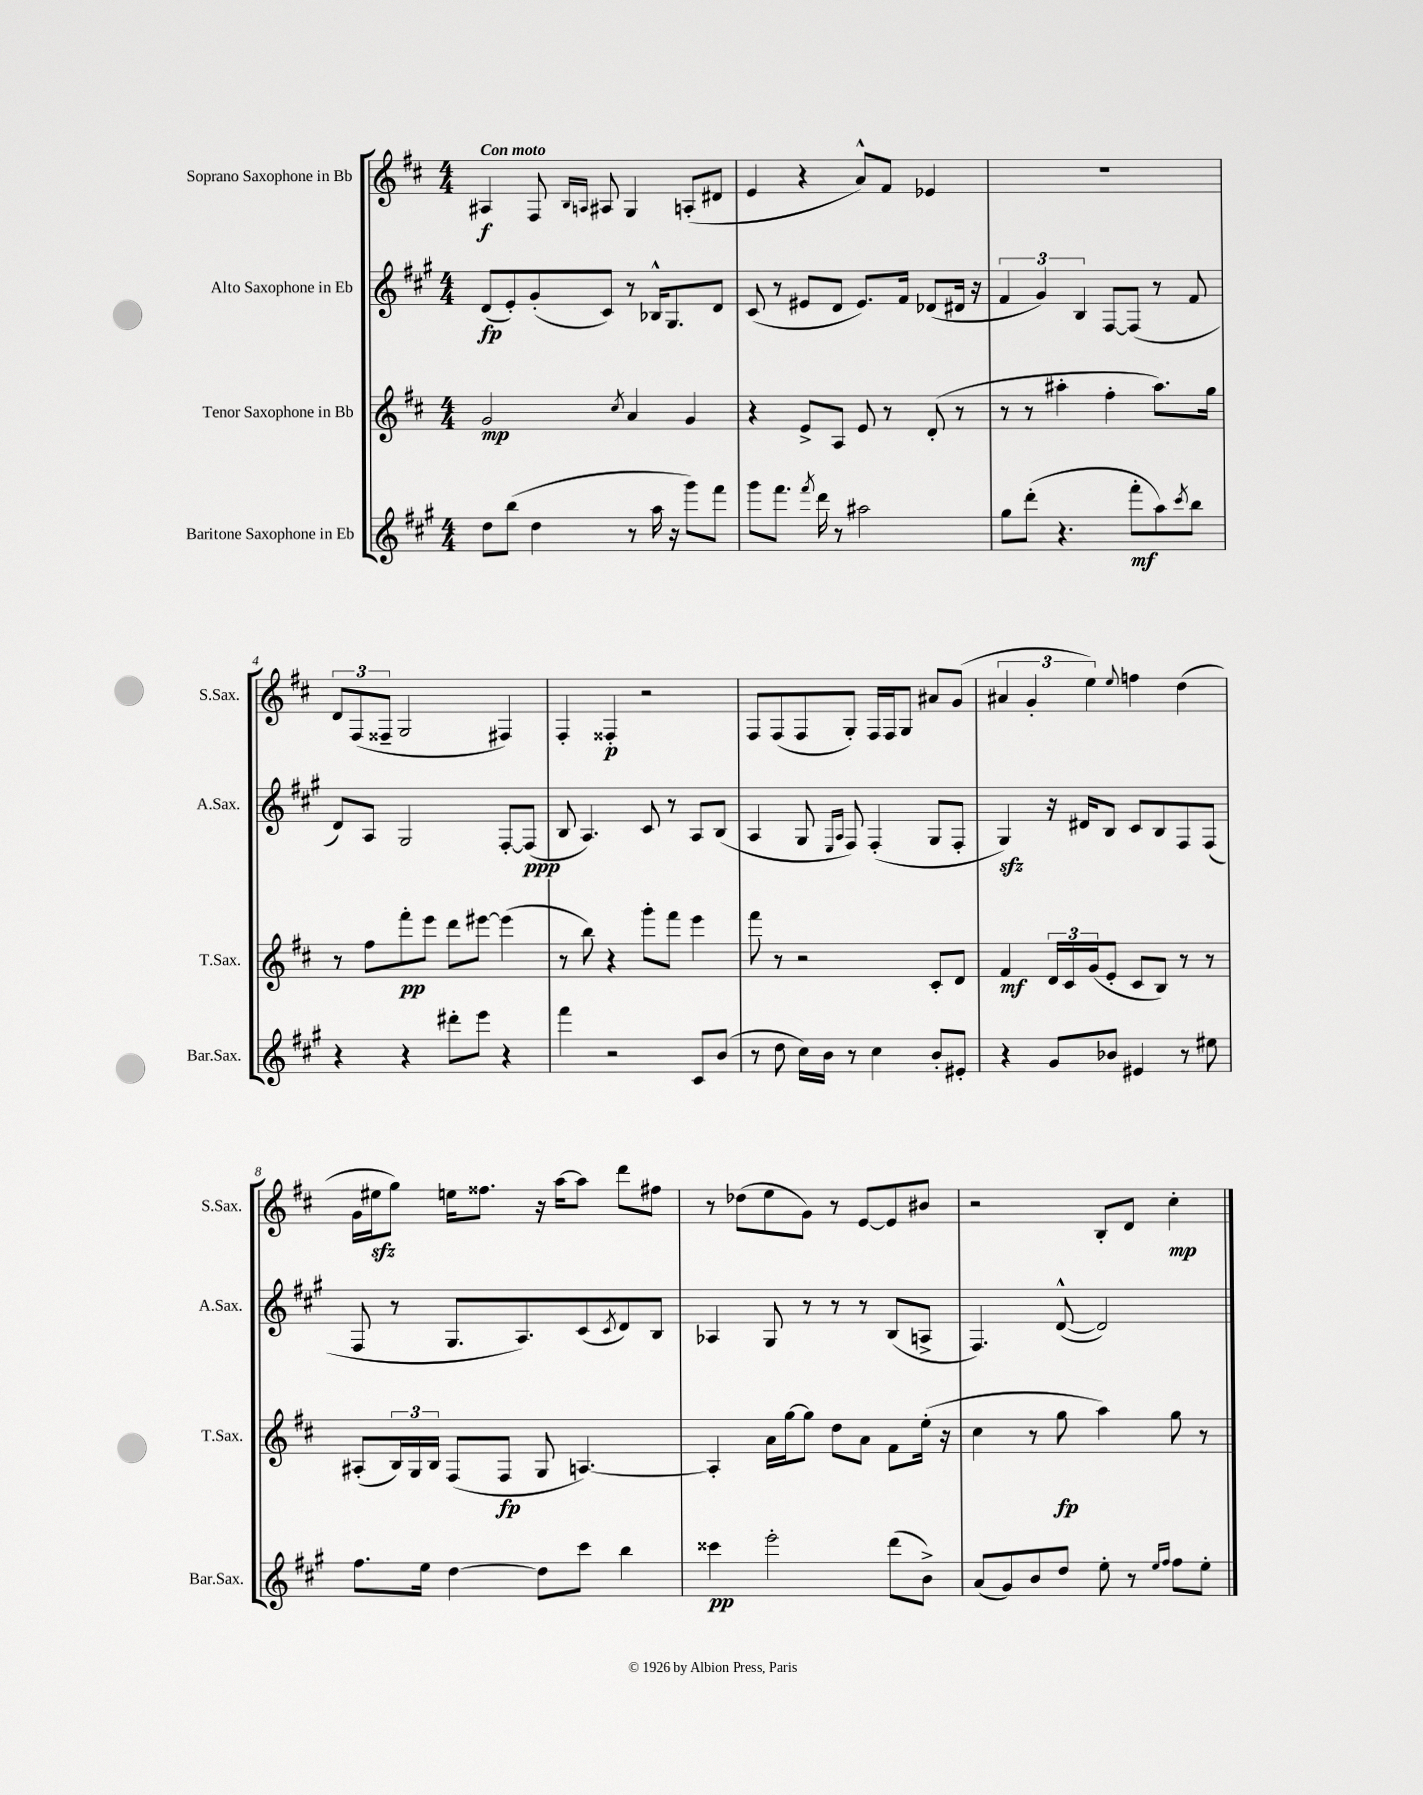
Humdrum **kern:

**kern	**dynam	**kern	**dynam	**kern	**dynam	**kern	**dynam
*part4	*part4	*part3	*part3	*part2	*part2	*part1	*part1
*staff4	*staff4	*staff3	*staff3	*staff2	*staff2	*staff1	*staff1
*I"Baritone Saxophone in Eb	*	*I"Tenor Saxophone in Bb	*	*I"Alto Saxophone in Eb	*	*I"Soprano Saxophone in Bb	*
*I'Bar.Sax.	*	*I'T.Sax.	*	*I'A.Sax.	*	*I'S.Sax.	*
*clefG2	*	*clefG2	*	*clefG2	*	*clefG2	*
*k[f#c#g#]	*	*k[f#c#]	*	*k[f#c#g#]	*	*k[f#c#]	*
*M4/4	*	*M4/4	*	*M4/4	*	*M4/4	*
=1	=1	=1	=1	=1	=1	=1	=1
!	!	!	!	!	!	!LO:TX:a:B:t=Con moto	!
8dd\L	.	2g/	mp	(8d/L	fp	4A#X/	f
(8bb\J	.	.	.	8e'/)	.	.	.
4dd\	.	.	.	(8g#'/	.	8F#/	.
.	.	.	.	.	.	16qqB/LL	.
.	.	.	.	.	.	16qqAn/JJ	.
.	.	.	.	8c#/J)	.	8A#X/	.
.	.	8qcc#/	.	.	.	.	.
8r	.	4a/	.	8r	.	4G/	.
16aa\	.	.	.	16B-X^^/KL	.	.	.
16r	.	.	.	8.G#/	.	.	.
8ggg#\L)	.	4g/	.	.	.	(8An'/L	.
8fff#\J	.	.	.	8d/J	.	8d#X/J	.
=2	=2	=2	=2	=2	=2	=2	=2
8ggg#\L	.	4r	.	(8c#/	.	4e/	.
8.fff#\J	.	.	.	8r	.	.	.
.	.	8e^/L	.	8e#X/L	.	4r	.
8qfff#/	.	.	.	.	.	.	.
16ddd\	.	.	.	.	.	.	.
8r	.	8A/J	.	8d/J	.	.	.
2aa#X\	.	8e/	.	8.e#/L)	.	8a^^/L)	.
.	.	8r	.	.	.	8f#/J	.
.	.	.	.	16f#/Jk	.	.	.
.	.	(8d'/	.	(8d-X/L	.	4e-X/	.
.	.	8r	.	16d#X/Jk	.	.	.
.	.	.	.	16r	.	.	.
=3	=3	=3	=3	=3	=3	=3	=3
8gg#\L	.	8r	.	6f#/	.	1r	.
(8ddd'\J	.	8r	.	.	.	.	.
.	.	.	.	6g#/)	.	.	.
4.r	.	4aa#X'\	.	.	.	.	.
.	.	.	.	6B/	.	.	.
.	.	4ff#'\	.	[8F#/L	.	.	.
8fff#'\L	mf	.	.	(8F#/J]	.	.	.
8aa\)	.	8.aa#\L)	.	8r	.	.	.
8qccc#/	.	.	.	.	.	.	.
8bb\J	.	.	.	8f#/	.	.	.
.	.	16gg\Jk	.	.	.	.	.
!!LO:LB:g=z
=4	=4	=4	=4	=4	=4	=4	=4
4r	.	8r	.	8d/L)	.	12d/L	.
.	.	.	.	.	.	(12F#/	.
.	.	8ff#\L	.	8A/J	.	.	.
.	.	.	.	.	.	12F##X~/J	.
4r	.	8fff#'\	pp	2G#/	.	2G/	.
.	.	8eee\J	.	.	.	.	.
8ddd#X'\L	.	8ddd\L	.	.	.	.	.
8eee\J	.	[8eee#X\J	.	.	.	.	.
4r	.	(4eee#\]	.	[8F#'/L	.	4F#X/)	.
.	.	.	.	(8F#/J]	ppp	.	.
=5	=5	=5	=5	=5	=5	=5	=5
4fff#\	.	8r	.	8B/	.	4F#'/	.
.	.	8bb\)	.	4.A/)	.	.	.
2r	.	4r	.	.	.	4F##X'/	p
.	.	8ggg'\L	.	8c#/	.	2r	.
.	.	8fff#\J	.	8r	.	.	.
8c#/L	.	4eee\	.	8A/L	.	.	.
(8b/J	.	.	.	(8B/J	.	.	.
=6	=6	=6	=6	=6	=6	=6	=6
8r	.	8fff#\	.	4A/	.	8F#/L	.
8dd\	.	8r	.	.	.	(8F#/	.
16cc#\LL)	.	2r	.	8G#/	.	8F#/	.
16b\JJ	.	.	.	.	.	.	.
.	.	.	.	16qqE/LL	.	.	.
.	.	.	.	16qqA/JJ	.	.	.
8r	.	.	.	8F#/)	.	8G'/J)	.
4cc#\	.	.	.	(4F#'/	.	16F#/LL	.
.	.	.	.	.	.	16F#/J	.
.	.	.	.	.	.	8G/J	.
8b'/L	.	8c#'/L	.	8G#/L	.	8a#X/L	.
8e#X'/J	.	8d/J	.	8F#'/J	.	(8g/J	.
=7	=7	=7	=7	=7	=7	=7	=7
4r	.	4f#/	mf	4G#zz/)	.	6a#X/	.
.	.	.	.	.	.	6g'/	.
8g#/L	.	24d/LL	.	16r	.	.	.
.	.	24c#/	.	.	.	.	.
.	.	.	.	16d#X/KL	.	.	.
.	.	(24g/J	.	.	.	6ee\)	.
8b-X/J	.	8e'/J	.	8B/J	.	.	.
.	.	.	.	.	.	8qqee/	.
4e#X/	.	8c#/L	.	8c#/L	.	4ffn\	.
.	.	8B/J)	.	8B/	.	.	.
8r	.	8r	.	8F#/	.	(4dd\	.
8ee#X\	.	8r	.	(8F#/J	.	.	.
!!LO:LB:g=z
=8	=8	=8	=8	=8	=8	=8	=8
8.ff#\L	.	(8A#X'/L	.	8F#/	.	16g\LL	.
.	.	.	.	.	.	16ee#Xzz\J	.
.	.	24B/L)	.	8r	.	8gg\J)	.
.	.	24G/	.	.	.	.	.
16ee\Jk	.	.	.	.	.	.	.
.	.	24B/JJ	.	.	.	.	.
[4dd\	.	(8F#/L	.	8.G#/L	.	16een\KL	.
.	.	.	.	.	.	8.ff##X\J	.
.	.	8F#/J	fp	.	.	.	.
.	.	.	.	8.A/)	.	.	.
8dd\L]	.	8G/	.	.	.	16r	.
.	.	.	.	.	.	[16aa\KL	.
8ccc#\J	.	[4.An/)	.	(8c#/	.	8aa\J]	.
.	.	.	.	8qc#/	.	.	.
4bb\	.	.	.	8d/)	.	8ddd\L	.
.	.	.	.	8B/J	.	8ff#X\J	.
=9	=9	=9	=9	=9	=9	=9	=9
4ccc##X\	pp	4A'/]	.	4A-X/	.	8r	.
.	.	.	.	.	.	(8dd-X\L	.
2eee'\	.	16a\LL	.	8G#/	.	8ee\	.
.	.	[16gg\J	.	.	.	.	.
.	.	8gg\J]	.	8r	.	8g\J)	.
.	.	8dd\L	.	8r	.	8r	.
.	.	8a\J	.	8r	.	[8e/L	.
(8ddd\L	.	8f#\L	.	(8B/L	.	8e/]	.
8b^\J)	.	(16ee'\Jk	.	8An^/J	.	8b#X/J	.
.	.	16r	.	.	.	.	.
=10	=10	=10	=10	=10	=10	=10	=10
(8a/L	.	4cc#\	.	4.F#/)	.	2r	.
8g#/)	.	.	.	.	.	.	.
8b/	.	8r	.	.	.	.	.
8dd/J	.	8gg\	fp	([8d^^/	.	.	.
8ee'\	.	4aa\)	.	2d/])	.	8B'/L	.
8r	.	.	.	.	.	8d/J	.
16qqee/LL	.	.	.	.	.	.	.
16qqff#/JJ	.	.	.	.	.	.	.
8ff#\L	.	8gg\	.	.	.	4cc#'\	mp
8ee'\J	.	8r	.	.	.	.	.
==	==	==	==	==	==	==	==
*-	*-	*-	*-	*-	*-	*-	*-
